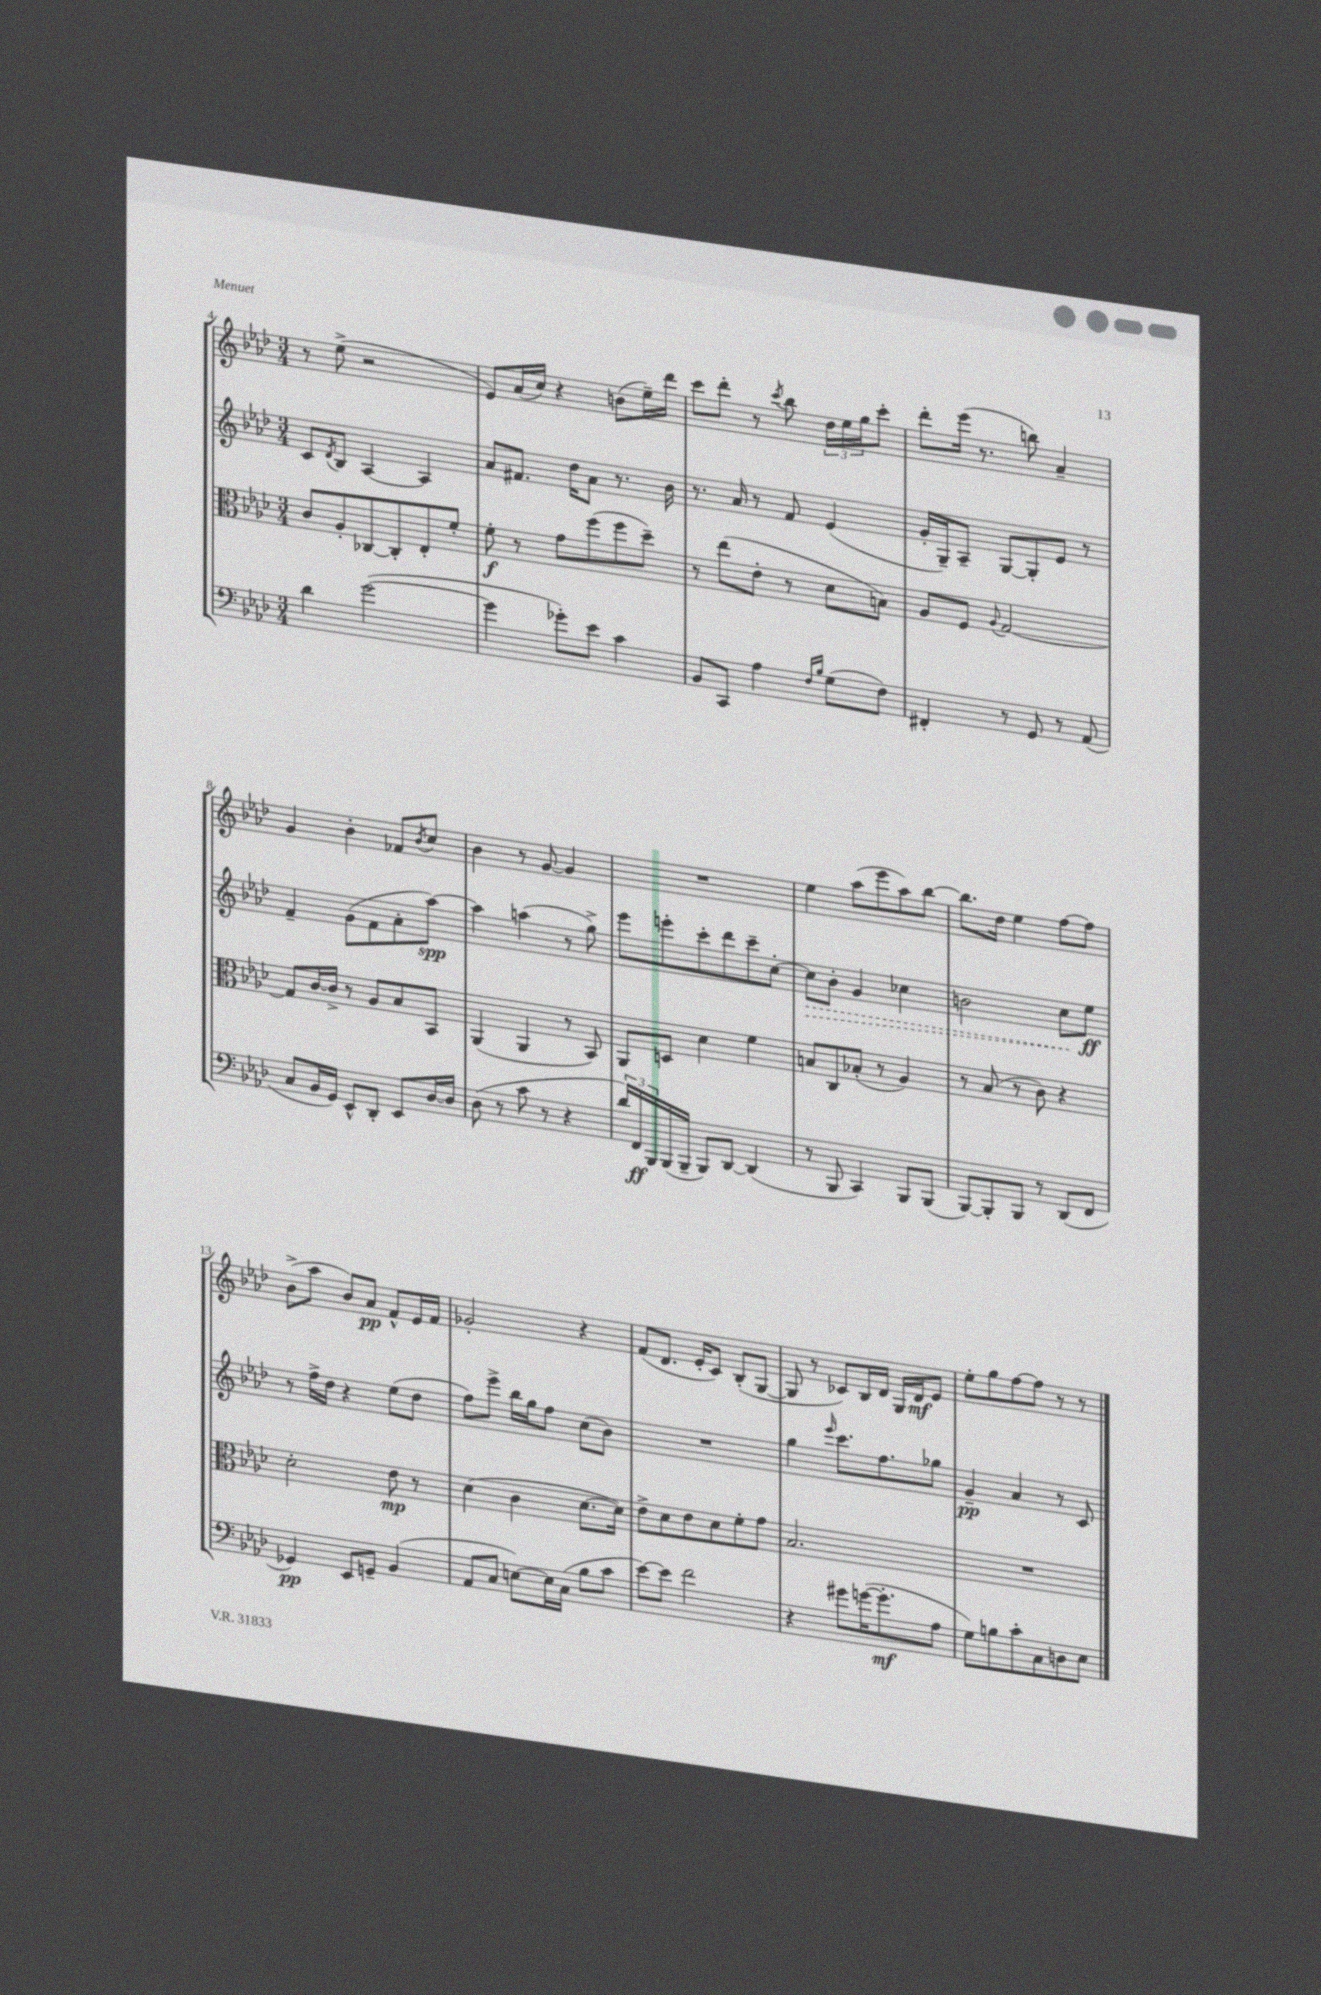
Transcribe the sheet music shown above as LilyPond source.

<<
\new StaffGroup <<
\new Staff = "s0" {
    \clef treble \key aes \major \numericTimeSignature \time 3/4
    r8 ees''8->( r2 |
    ees'8) aes'16( c''16) r4 b'8( ees''16--) des'''16 |
    c'''8 des'''8-. r8 \acciaccatura { c'''8 } bes''8 \tuplet 3/2 { des''16 ees''16 g''16 } c'''8-. |
    des'''8-. ees'''16( r8. b''8) aes'4-- |
    g'4 bes'4-. fes'8 \acciaccatura { bes'8 } c''8 |
    bes'4 r8 g'8~ g'4 |
    R2. |
    ees''4 aes''8( ees'''8 aes''8) bes''8~ |
    bes''8. des''16 ees''4 f''8~ f''8 |
    bes'8->( aes''8 bes'8) aes'8\pp f'8-^ ees'16 f'16 |
    ges'2-. r4 |
    f'8( des'8. ees'16-. c'8) bes8-.( g8~ |
    g8 r8 ces'8) bes16 des'16 g16 des'16\mf ees'8 |
    ees''8-. g''8 f''8~ f''8 r8 r8 \bar "|." |
}
\new Staff = "s1" {
    \clef treble \key aes \major \numericTimeSignature \time 3/4
    c'8 \acciaccatura { des'8 } bes8 aes4~ aes4 |
    aes'8 fis'8. des''16 aes'8 r8. bes'16 |
    r8. aes'16 r8 f'8 ees'4( |
    g'16-. g16--) aes8-- g8~ g8-. ees'8 r8 |
    f'4-- g'8( f'8 aes'8-. aes''8~\spp) |
    aes''4 a''4( r8 g''8->) |
    ees'''8 e'''8-. c'''8-. des'''8 c'''8-- c''8~-. |
    \once \override Hairpin.style = #'dashed-line c''8\> bes'8-. g'4 ces''4 |
    b'2 c''8\! ees''8\ff |
    r8 f''16-> des''16 r4 ees''8( des''8 |
    f''8) ees'''8-> bes''16 g''16 f''8 c''8( bes'8) |
    R2. |
    g''4 \grace { ees'''16 } c'''8. f''8. ges''8 |
    g'4--\pp aes'4 r8 c'8 \bar "|." |
}
\new Staff = "s2" {
    \clef alto \key aes \major \numericTimeSignature \time 3/4
    c'8 aes8-. ces8~ ces8-. ees8-. f'8-. |
    f'8-.\f r8 g'8 f''8( f''8 des''8--) |
    r8 ees''8( ees'8-. r8 des'8 b8) |
    aes8 f8 \appoggiatura { aes8 } g2~ |
    g8 c'16~ c'16-> r8 aes8 bes8 bes,8 |
    aes,4( aes,4 r8 bes,8) |
    aes,8 d8 des'4 f'4 |
    b8 c8 bes8-.( r8 aes4) |
    r8 bes8( r8 c'8) r4 |
    des'2-. ees'8\mp r8 |
    des'4( c'4 des'8.~ des'16) |
    ees'8-> des'8 ees'8 des'8 f'8-. g'8 |
    bes2. |
    R2. \bar "|." |
}
\new Staff = "s3" {
    \clef bass \key aes \major \numericTimeSignature \time 3/4
    des'4 g'2~( |
    g'4 ges'8-.) ees'8 c'4 |
    bes,8 c,8 aes4 \grace { f16 bes16 } g8( f8) |
    fis,4-. r8 g,8 r8 aes,8( |
    c8 bes,16 g,16) ees,8-^ des,8-. ees,8 des16~ des16 |
    des8( r8 c'8 r8 r4 |
    \tuplet 3/2 { des'16) f,16\ff bes,,16 } bes,,16( bes,,16-- bes,,8) des,8~ des,4( |
    r8 bes,,8 c,4) bes,,8 bes,,8( |
    bes,,8~) bes,,8-. bes,,8 r8 des,8( f,8 |
    ges,4\pp) ees,8 g,8-- bes,4( |
    aes,8 c8 e8~) e16 c16( bes8 c'8 |
    ees'8~) ees'8 f'2 |
    r4 gis'8 g'16~( g'8.-.\mf aes8 |
    g8) b8 c'8-. c8 d8 ees8 \bar "|." |
}
>>
>>
\layout { \context { \Score currentBarNumber = #4 } }
